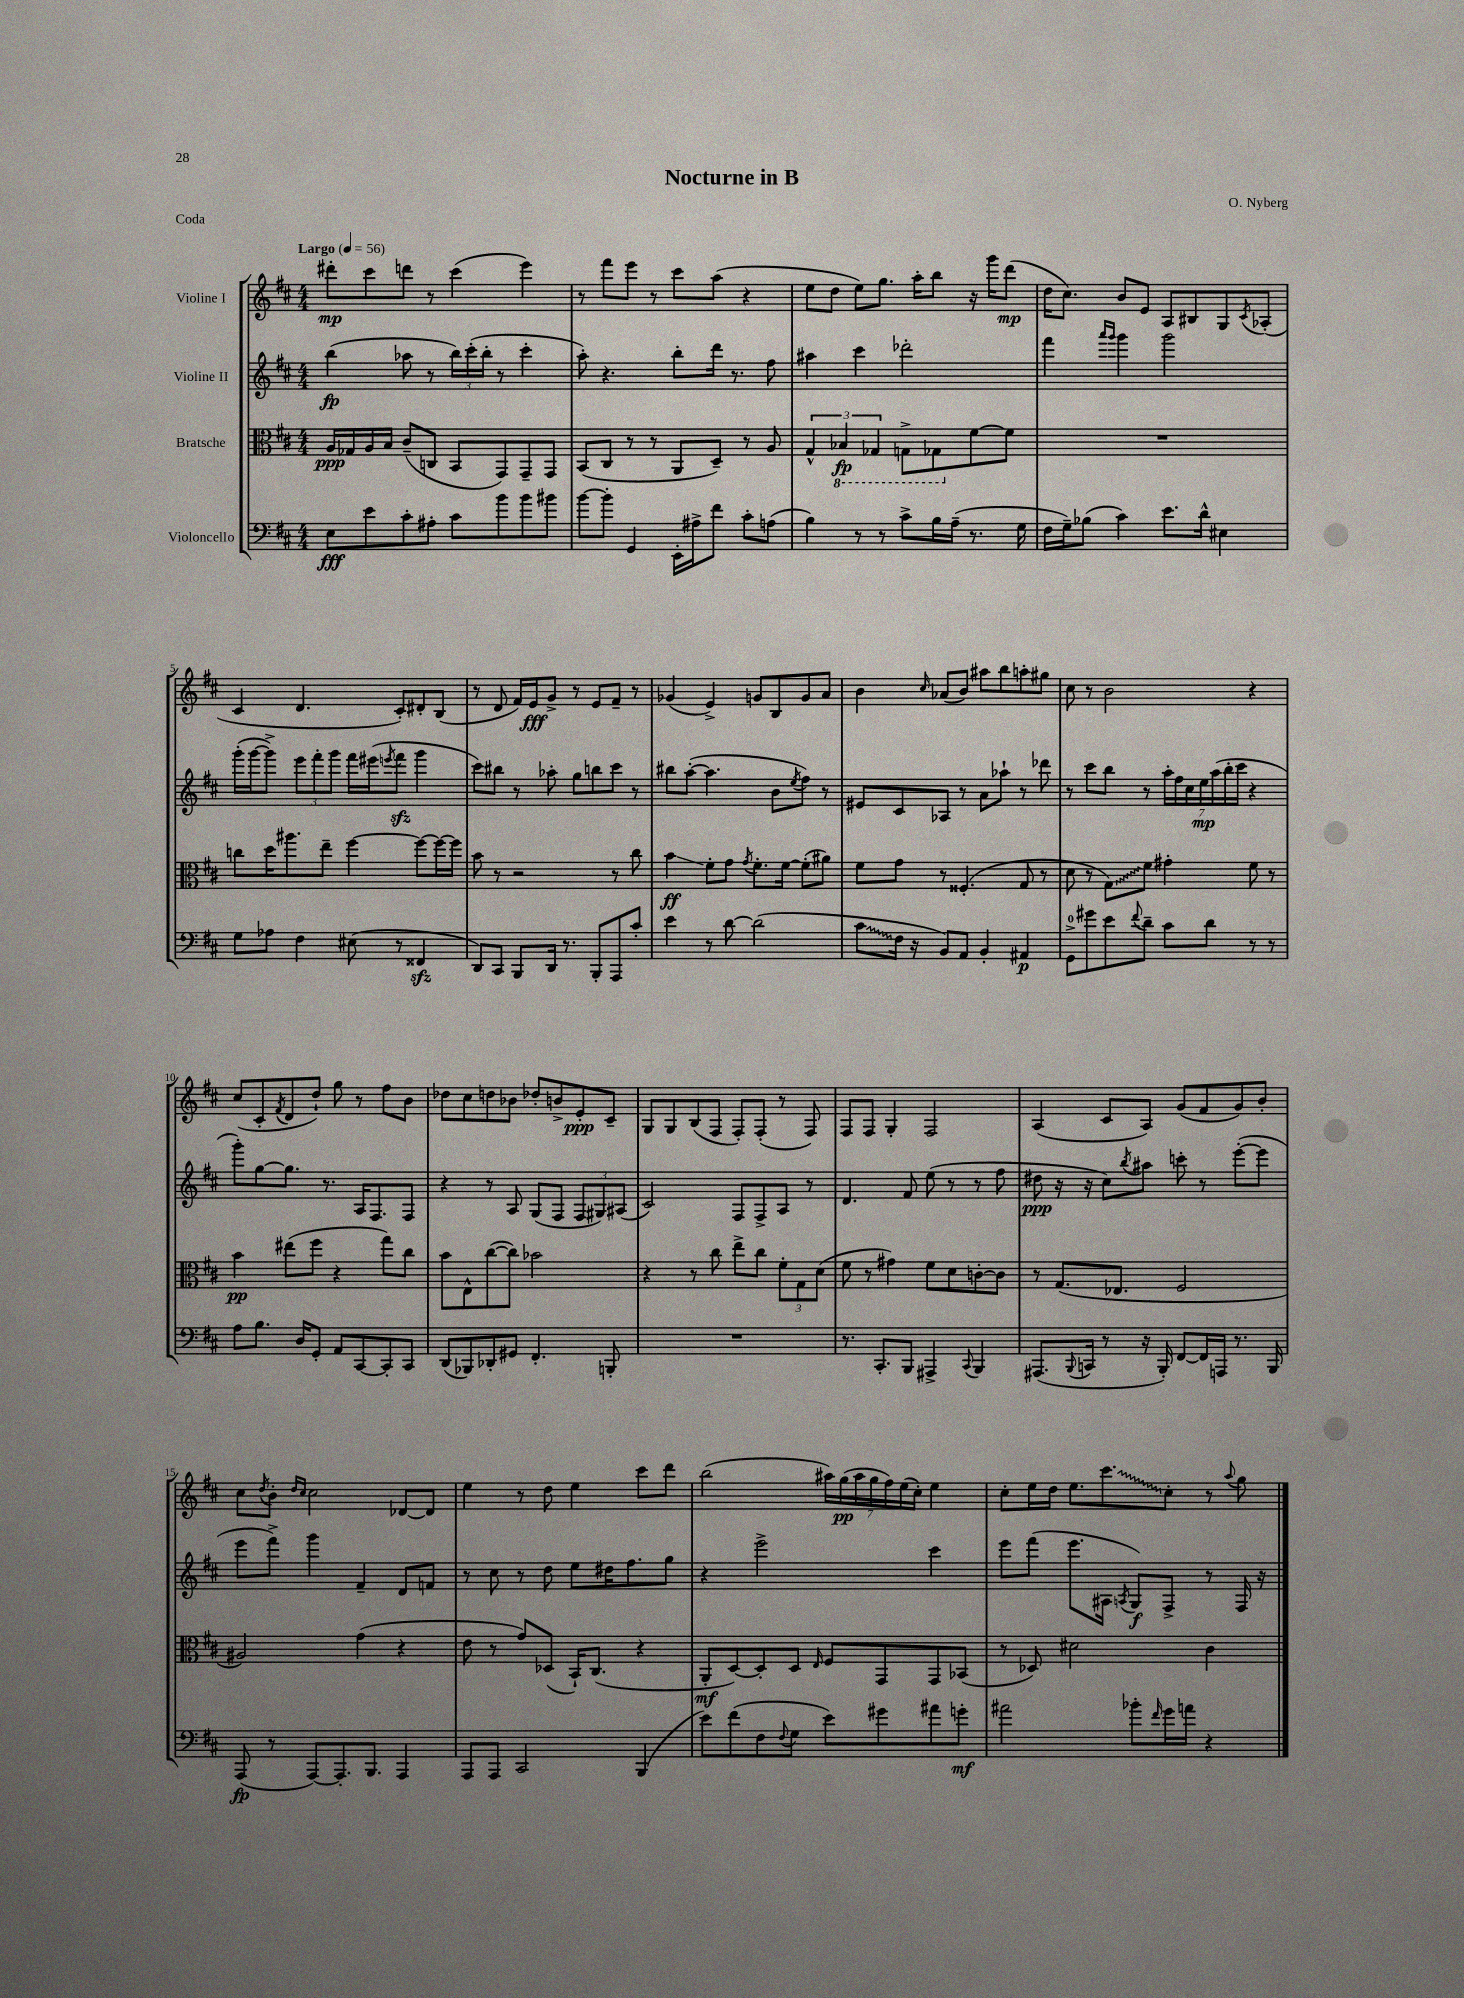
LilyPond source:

\header { title = "Nocturne in B" composer = "O. Nyberg" piece = "Coda" }
<<
\new StaffGroup <<
\new Staff = "s0" \with { instrumentName = "Violine I" } {
    \clef treble \key d \major \numericTimeSignature \time 4/4 \tempo "Largo" 4 = 56
    dis'''8-.\mp cis'''8 d'''8 r8 cis'''4( e'''4) |
    r8 fis'''8 e'''8 r8 cis'''8 a''8( r4 |
    e''8 d''8 e''8) g''8. a''16-. b''8 r16 g'''16 d'''8\mp( |
    d''16 cis''8.) b'8 e'8 a8 bis8 g8 \acciaccatura { cis'8 } aes8-.( |
    cis'4 d'4. cis'8-.) dis'8-. b8( |
    r8 d'8 fis'16) e'16\fff g'8-> r8 e'8 fis'8-- r8 |
    ges'4( e'4->) g'8 b8 g'8 a'8 |
    b'4 \grace { cis''16 } aes'8( b'8) ais''8 b''8 a''8-. gis''8 |
    cis''8 r8 b'2 r4 |
    cis''8( cis'8-. \acciaccatura { fis'8 } d'8 d''8-!) g''8 r8 fis''8 b'8 |
    des''8 cis''8 d''8 bes'8 des''8-. b'8-> e'8-.\ppp cis'8-- |
    g8 g8 b8( fis8 fis8-.) fis8-.( r8 fis8) |
    fis8 fis8 g4-. fis2 |
    a4( cis'8 a8) g'8( fis'8 g'8) b'8-. |
    cis''8 \acciaccatura { d''8 } b'8-. \grace { d''16 cis''16 } cis''2 des'8~ des'8 |
    e''4 r8 d''8 e''4 cis'''8 d'''8 |
    b''2( \tuplet 7/4 { ais''16) g''16\pp( ais''16 g''16 fis''16) e''16( cis''16-.) } e''4 |
    cis''8-. e''16 d''16 e''8. \once \override Glissando.style = #'zigzag cis'''8.\glissando cis''8-. r8 \appoggiatura { a''8 } g''8 \bar "|." |
}
\new Staff = "s1" \with { instrumentName = "Violine II" } {
    \clef treble \key d \major \numericTimeSignature \time 4/4
    b''4\fp( aes''8 r8 \tuplet 3/2 { b''16) cis'''16-.( b''16-. } r8 cis'''4-. |
    a''8-.) r4. b''8-. d'''16 r8. fis''8 |
    ais''4 cis'''4 des'''2-. |
    fis'''4 \grace { a'''16 g'''16 } g'''4 g'''2 |
    g'''16-.( g'''16~ g'''8->) \tuplet 3/2 { e'''8 fis'''8-. g'''8 } fis'''16 eis'''16( \acciaccatura { e'''8 } fis'''8\sfz g'''4 |
    cis'''8) bis''8 r8 aes''8-. g''8 b''8 cis'''8 r8 |
    bis''8 a''8~-.( a''4. b'8 \acciaccatura { e''8 } fis''8) r8 |
    eis'8 cis'8 aes8 r8 a'8 aes''8-! r8 des'''8 |
    r8 cis'''8 b''8 r8 \tuplet 7/4 { a''16-. fis''16 cis''16 e''16\mp a''16( b''16-. cis'''16 } r4 |
    g'''8-.) g''8~ g''8. r8. a16 fis8. fis8 |
    r4 r8 a8 g8( fis8 \tuplet 3/2 { fis8 gis8) ais8( } |
    cis'2) fis8 fis8-> a8 r8 |
    d'4. fis'8 e''8( r8 r8 fis''8 |
    dis''8\ppp r16 r16 cis''8) \acciaccatura { b''8 } ais''8 c'''8-. r8 e'''8~-.( e'''8 |
    e'''8 fis'''8->) g'''4 fis'4-- d'8 f'8 |
    r8 cis''8 r8 d''8 e''8 dis''16 fis''8. g''8 |
    r4 e'''2-> cis'''4 |
    e'''8 fis'''8( e'''8. ais16 \acciaccatura { a8 } g8\f) fis8-> r8 fis16 r16 \bar "|." |
}
\new Staff = "s2" \with { instrumentName = "Bratsche" } {
    \clef alto \key d \major \numericTimeSignature \time 4/4
    a16\ppp ges16 a16 b16 cis'8--( c8 b,8 g,8) g,8-- g,8 |
    b,8( cis8 r8 r8 a,8 d8--) r8 a8 |
    \tuplet 3/2 { g4-^ \ottava #-1 bes,4\fp ges,4 } g,8-> ges,8 \ottava #0 fis'8~ fis'8 |
    R1 |
    c''8 d''16 ais''8. e''8-- fis''4~ fis''8~ fis''16~ fis''16 |
    b'8 r8 r2 r8 cis''8 |
    b'4\glissando\ff fis'8-. g'8 \acciaccatura { g'8 } fis'8.-. fis'16~ fis'8-.( ais'8) |
    fis'8 g'8 r8 fisis4.-.( g8 r8 |
    d'8 r8 \once \override Glissando.style = #'zigzag g8\glissando) fis'8 gis'4-. fis'8 r8 |
    b'4\pp eis''8( fis''8 r4 g''8) cis''8 |
    b'8 e8-^ cis''8~( cis''8) bes'2 |
    r4 r8 cis''8 e''8-> cis''8 \tuplet 3/2 { fis'8-. g8 d'8( } |
    fis'8 r8 gis'4) fis'8 d'8 c'8~-. c'8 |
    r8 g8.( ees8. fis2 |
    ais2) g'4( r4 |
    e'8 r8 g'8) des8( b,16-!) cis8.( r4 |
    a,8-.\mf d8~) d8-. d8 \grace { e16 } fis8 g,8 g,8 bes,8( |
    r8 des8) dis'2 cis'4 \bar "|." |
}
\new Staff = "s3" \with { instrumentName = "Violoncello" } {
    \clef bass \key d \major \numericTimeSignature \time 4/4
    e8\fff e'8 cis'8-. ais8-. cis'8 b'8 b'8 bis'8 |
    b'8~ b'8-. g,4 e,16-. ais16-> fis'8 cis'8-. a8( |
    b4) r8 r8 cis'8-> b16 a16--( r8. g16 |
    fis16 g16--) bes8( cis'4) e'8. d'16-^ eis4 |
    g8 aes8 fis4 eis8( r8 fisis,4\sfz |
    d,8) cis,8 b,,8 d,16 r8. b,,8-. a,,8 cis'8-. |
    e'4 r8 d'8~ d'2( |
    \once \override Glissando.style = #'zigzag cis'8\glissando fis16 r16 b,8) a,8 b,4-. ais,4\p |
    g,8-0-> gis'8 e'8 \appoggiatura { fis'8 } d'8-- cis'8 d'8 r8 r8 |
    a8 b8. d16 g,8-. a,8 cis,8~ cis,8-. cis,8 |
    d,8( bes,,8) des,8-. gis,8 fis,4.-. b,,8-. |
    R1 |
    r8. cis,8.-. b,,8 ais,,4-> \appoggiatura { cis,8 } b,,4 |
    ais,,8.( \appoggiatura { b,,8 } c,16 r8 r16 b,,16-.) fis,8~ fis,16 a,,16 r8. b,,16 |
    a,,8\fp( r8 a,,8~) a,,8.-. b,,8. a,,4 |
    a,,8 a,,8 cis,2 b,,4( |
    e'8) fis'8( fis8 \appoggiatura { fis8 } g8 e'8) gis'8 ais'8 g'8-.\mf |
    ais'2 bes'8-. \grace { fis'16 } g'16 a'16 r4 \bar "|." |
}
>>
>>
